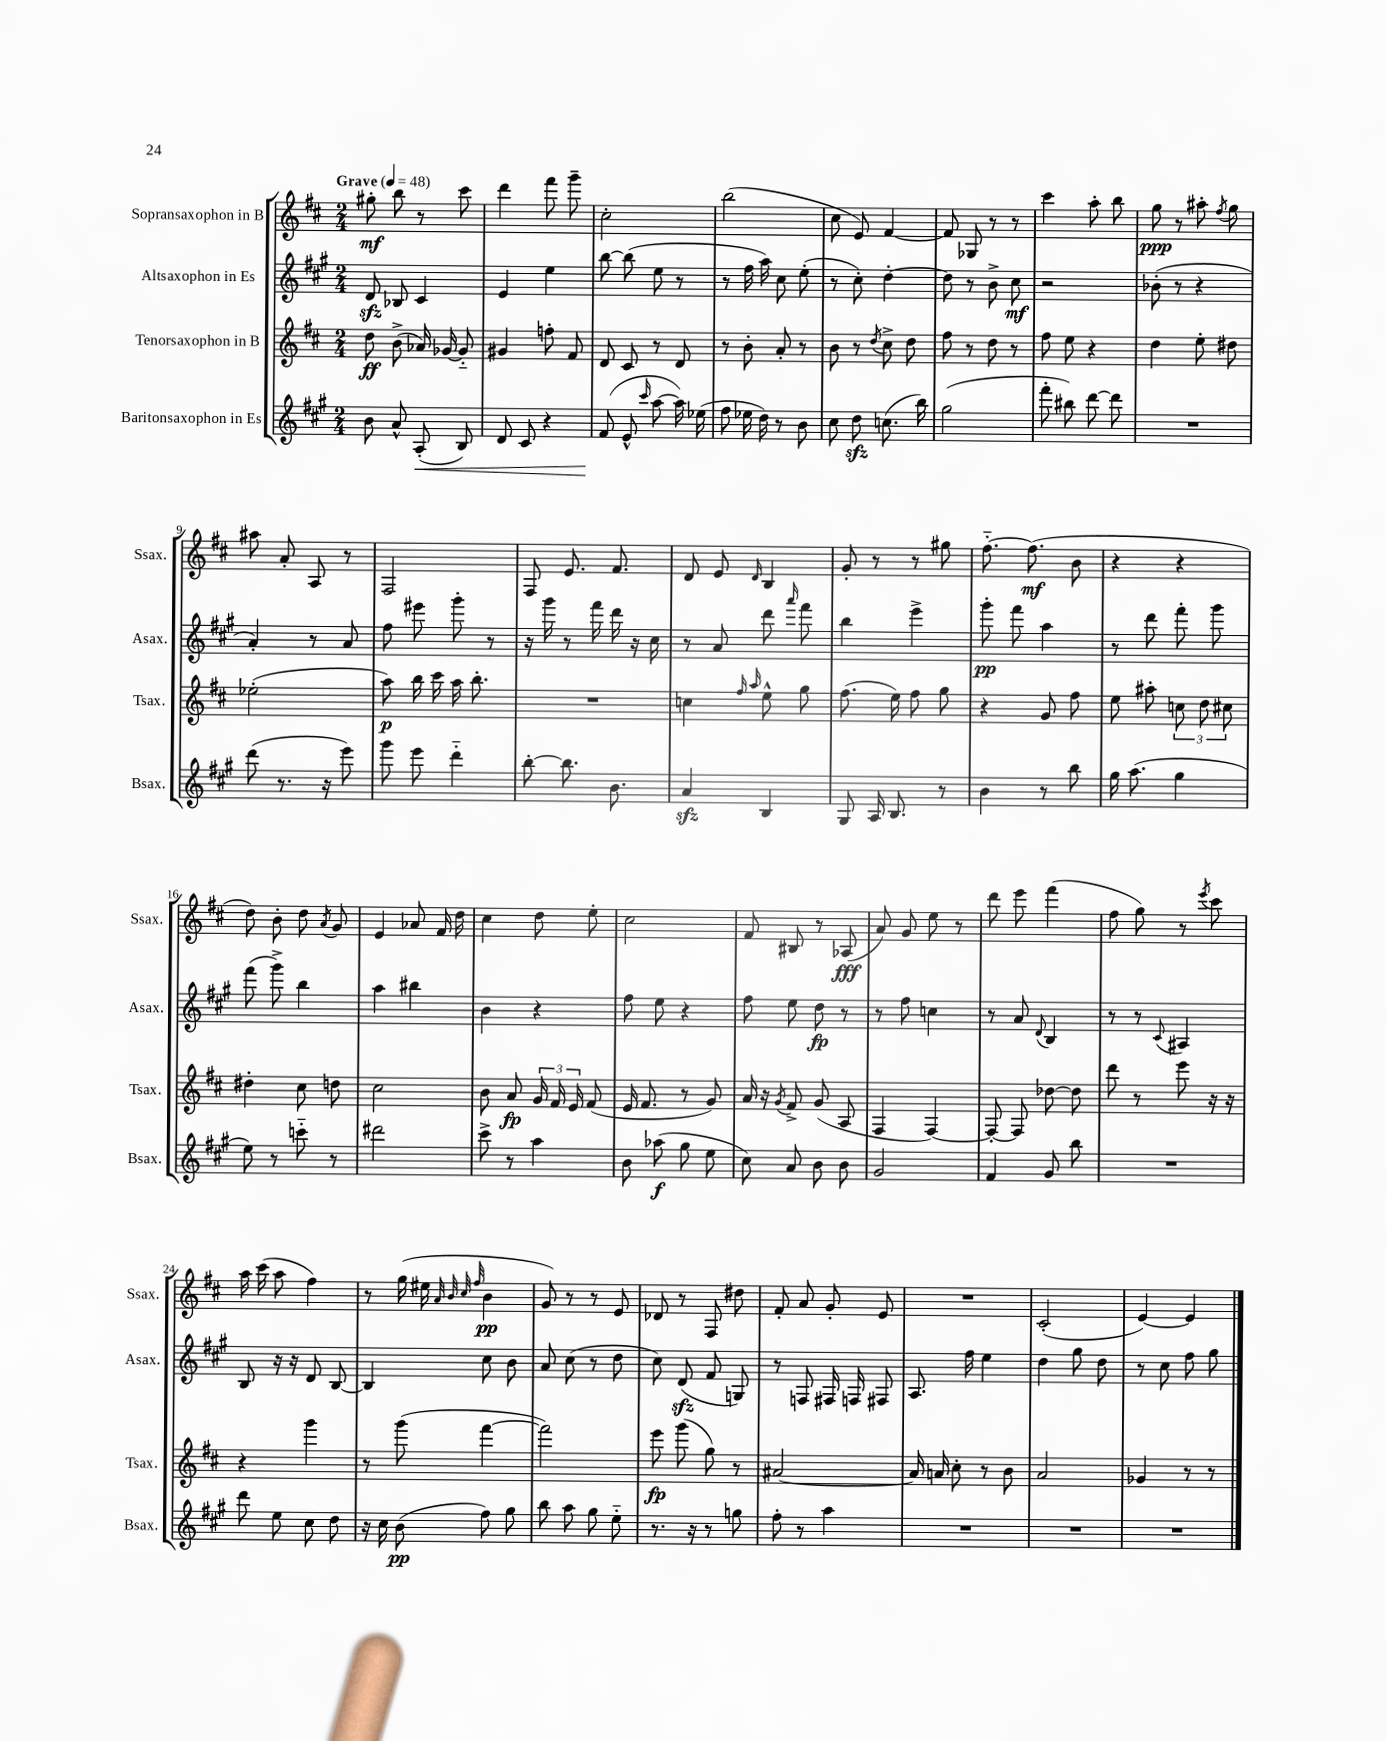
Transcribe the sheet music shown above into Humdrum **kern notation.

**kern	**dynam	**kern	**dynam	**kern	**dynam	**kern	**dynam
*part4	*part4	*part3	*part3	*part2	*part2	*part1	*part1
*staff4	*staff4	*staff3	*staff3	*staff2	*staff2	*staff1	*staff1
*I"Baritonsaxophon in Es	*	*I"Tenorsaxophon in B	*	*I"Altsaxophon in Es	*	*I"Sopransaxophon in B	*
*I'Bsax.	*	*I'Tsax.	*	*I'Asax.	*	*I'Ssax.	*
*clefG2	*	*clefG2	*	*clefG2	*	*clefG2	*
*k[f#c#g#]	*	*k[f#c#]	*	*k[f#c#g#]	*	*k[f#c#]	*
*M2/4	*	*M2/4	*	*M2/4	*	*M2/4	*
*MM48	*	*MM48	*	*MM48	*	*MM48	*
=1	=1	=1	=1	=1	=1	=1	=1
!	!	!	!	!	!	!LO:TX:a:B:t=Grave	!
8b\	.	8dd\	ff	8dzz/	.	8gg#X'\	mf
8a^^/	.	(8b^\	.	8B-X/	.	8bb\	.
!	!LO:HP:b	!	!	!	!	!	!
(8A'/	<	16a-X/)	.	4c#/	.	8r	.
.	.	[16g-X/	.	.	.	.	.
8B/)	.	8g-/]	.	.	.	8ccc#\	.
=2	=2	=2	=2	=2	=2	=2	=2
8d/	.	4g#X/	.	4e/	.	4ddd\	.
8c#/	.	.	.	.	.	.	.
4r	.	8ffn'\	.	4ee\	.	8fff#\	.
.	.	8f#/	.	.	.	8ggg~\	.
=3	=3	=3	=3	=3	=3	=3	=3
(8f#/	.	8d/	.	[8bb\	.	2cc#'\	.
8e^^/	[	8c#/	.	(8bb\]	.	.	.
16qqccc#/	.	.	.	.	.	.	.
[8aa\	.	8r	.	8ee\	.	.	.
16aa\])	.	8d/	.	8r	.	.	.
(16ee-X\	.	.	.	.	.	.	.
=4	=4	=4	=4	=4	=4	=4	=4
8ff#\	.	8r	.	8r	.	(2bb\	.
16ee-X\	.	8b'\	.	16ff#\	.	.	.
16dd\)	.	.	.	16aa\)	.	.	.
8r	.	8a'/	.	8cc#\	.	.	.
8b\	.	8r	.	(8ee'\	.	.	.
=5	=5	=5	=5	=5	=5	=5	=5
8cc#\	.	8b\	.	8r	.	8cc#\	.
8ddzz\	.	8r	.	8cc#'\)	.	8e/)	.
.	.	8qdd/	.	.	.	.	.
(8.ccn\	.	8cc#^\	.	[4dd'\	.	[4f#/	.
.	.	8dd\	.	.	.	.	.
16bb\)	.	.	.	.	.	.	.
=6	=6	=6	=6	=6	=6	=6	=6
(2gg#\	.	8ff#\	.	8dd\]	.	8f#/]	.
.	.	8r	.	8r	.	8G-X/	.
.	.	8dd\	.	8b^\	.	8r	.
.	.	8r	.	8cc#\	mf	8r	.
=7	=7	=7	=7	=7	=7	=7	=7
8fff#'\	.	8ff#\	.	2r	.	4ccc#\	.
8bb#X\)	.	8ee\	.	.	.	.	.
[8ddd\	.	4r	.	.	.	8aa'\	.
8ddd\]	.	.	.	.	.	8bb\	.
=8	=8	=8	=8	=8	=8	=8	=8
2r	.	4dd\	.	(8b-X'\	.	8gg\	ppp
.	.	.	.	8r	.	8r	.
.	.	8ee'\	.	4r	.	8aa#X'\	.
.	.	.	.	.	.	8qff#/	.
.	.	8dd#X\	.	.	.	8gg\	.
!!LO:LB:g=z
=9	=9	=9	=9	=9	=9	=9	=9
(8ddd\	.	(2ee-X'\	.	4a'/)	.	8aa#X\	.
8.r	.	.	.	.	.	8a'/	.
.	.	.	.	8r	.	8A/	.
16r	.	.	.	.	.	.	.
8eee\)	.	.	.	8a/	.	8r	.
=10	=10	=10	=10	=10	=10	=10	=10
8ggg#\	.	8aa\)	p	8ff#\	.	2F#/	.
8eee\	.	16bb\	.	8eee#X\	.	.	.
.	.	16ccc#\	.	.	.	.	.
4ddd\	.	16aa\	.	8ggg#'\	.	.	.
.	.	8.bb'\	.	.	.	.	.
.	.	.	.	8r	.	.	.
=11	=11	=11	=11	=11	=11	=11	=11
[8bb'\	.	2r	.	16r	.	8F#/	.
.	.	.	.	16ggg#\	.	.	.
8.bb\]	.	.	.	8r	.	8.e/	.
.	.	.	.	16fff#\	.	.	.
8.b\	.	.	.	16ddd\	.	8.f#/	.
.	.	.	.	16r	.	.	.
.	.	.	.	16cc#\	.	.	.
=12	=12	=12	=12	=12	=12	=12	=12
4azz/	.	4ccn\	.	8r	.	8d/	.
.	.	.	.	8a/	.	8e/	.
.	.	16qqff#/	.	.	.	.	.
.	.	16qqaa/	.	.	.	16qqd/	.
4B/	.	8ee^^\	.	8ddd\	.	4B/	.
.	.	.	.	16qqaaa/	.	.	.
.	.	8gg\	.	8fff#\	.	.	.
=13	=13	=13	=13	=13	=13	=13	=13
8G#/	.	(8.ff#\	.	4bb\	.	8g'/	.
16A/	.	.	.	.	.	8r	.
8.B/	.	16ee\)	.	.	.	.	.
.	.	8ff#\	.	4eee^\	.	8r	.
8r	.	8gg\	.	.	.	8gg#X\	.
=14	=14	=14	=14	=14	=14	=14	=14
4b\	.	4r	.	8ggg#'\	pp	[8.ff#\	.
.	.	.	.	8fff#\	.	.	.
.	.	.	.	.	.	(8.ff#\]	mf
8r	.	8g/	.	4aa\	.	.	.
8bb\	.	8ff#\	.	.	.	8b\	.
=15	=15	=15	=15	=15	=15	=15	=15
16gg#\	.	8ee\	.	8r	.	4r	.
(8.aa\	.	.	.	.	.	.	.
.	.	8aa#X'\	.	8ddd\	.	.	.
4gg#\	.	12ccn\	.	8fff#'\	.	4r	.
.	.	12dd\	.	.	.	.	.
.	.	.	.	8ggg#\	.	.	.
.	.	12cc#X\	.	.	.	.	.
!!LO:LB:g=z
=16	=16	=16	=16	=16	=16	=16	=16
8ee\)	.	4dd#X'\	.	(8fff#\	.	8dd\)	.
8r	.	.	.	8ggg#^\)	.	8b'\	.
8cccn\	.	8cc#\	.	4bb\	.	8dd\	.
.	.	.	.	.	.	8qa/	.
8r	.	8ddn\	.	.	.	8g/	.
=17	=17	=17	=17	=17	=17	=17	=17
2ddd#X\	.	2cc#\	.	4aa\	.	4e/	.
.	.	.	.	4bb#X\	.	8a-X/	.
.	.	.	.	.	.	16f#/	.
.	.	.	.	.	.	16dd\	.
=18	=18	=18	=18	=18	=18	=18	=18
8ccc#^\	.	8b\	.	4b\	.	4cc#\	.
8r	.	8a/	fp	.	.	.	.
4aa\	.	24g/	.	4r	.	8dd\	.
.	.	24f#/	.	.	.	.	.
.	.	24e/	.	.	.	.	.
.	.	(8f#/	.	.	.	8ee'\	.
=19	=19	=19	=19	=19	=19	=19	=19
8b\	.	16e/	.	8ff#\	.	2cc#\	.
.	.	8.f#/	.	.	.	.	.
(8aa-X\	f	.	.	8ee\	.	.	.
8gg#\	.	8r	.	4r	.	.	.
8ee\	.	8g/)	.	.	.	.	.
=20	=20	=20	=20	=20	=20	=20	=20
8cc#\)	.	16a/	.	8ff#\	.	8f#/	.
.	.	16r	.	.	.	.	.
.	.	8qg/	.	.	.	.	.
8a/	.	8f#^/	.	8ee\	.	8B#X/	.
8b\	.	(8g/	.	8dd\	fp	8r	.
8b\	.	8A/	.	8r	.	(8A-X/	fff
=21	=21	=21	=21	=21	=21	=21	=21
2g#/	.	4F#/	.	8r	.	8a/)	.
.	.	.	.	8ff#\	.	8g/	.
.	.	[4F#/)	.	4ccn\	.	8ee\	.
.	.	.	.	.	.	8r	.
=22	=22	=22	=22	=22	=22	=22	=22
4f#/	.	8F#'/_	.	8r	.	8ddd\	.
.	.	8F#/]	.	8a/	.	8eee\	.
.	.	.	.	8qqd/	.	.	.
8g#/	.	[8dd-X\	.	4B/	.	(4fff#\	.
8bb\	.	8dd-\]	.	.	.	.	.
=23	=23	=23	=23	=23	=23	=23	=23
2r	.	8ddd\	.	8r	.	8ff#\	.
.	.	8r	.	8r	.	8gg\)	.
.	.	.	.	8qqc#/	.	.	.
.	.	8eee\	.	4A#X/	.	8r	.
.	.	.	.	.	.	8qeee/	.
.	.	16r	.	.	.	8ccc#\	.
.	.	16r	.	.	.	.	.
!!LO:LB:g=z
=24	=24	=24	=24	=24	=24	=24	=24
8ddd\	.	4r	.	8B/	.	16aa\	.
.	.	.	.	.	.	(16ccc#\	.
8ee\	.	.	.	16r	.	8aa\	.
.	.	.	.	16r	.	.	.
8cc#\	.	4ggg\	.	8d/	.	4ff#\)	.
8dd\	.	.	.	[8B/	.	.	.
=25	=25	=25	=25	=25	=25	=25	=25
16r	.	8r	.	4B/]	.	8r	.
16cc#\	.	.	.	.	.	.	.
(8b\	pp	(8ggg\	.	.	.	(16gg\	.
.	.	.	.	.	.	16ee#X\	.
.	.	.	.	.	.	32qqa/	.
.	.	.	.	.	.	32qqb/	.
.	.	.	.	.	.	32qqcc#/	.
.	.	.	.	.	.	32qqff#/	.
8ff#\)	.	[4fff#\	.	8cc#\	.	4b\	pp
8gg#\	.	.	.	8b\	.	.	.
=26	=26	=26	=26	=26	=26	=26	=26
8bb\	.	2fff#\])	.	8a/	.	8g/)	.
8aa\	.	.	.	(8cc#\	.	8r	.
8gg#\	.	.	.	8r	.	8r	.
8ee\	.	.	.	8dd\	.	8e/	.
=27	=27	=27	=27	=27	=27	=27	=27
8.r	.	8eee\	fp	8cc#\)	.	8d-X/	.
.	.	(8ggg\	.	(8dzz/	.	8r	.
16r	.	.	.	.	.	.	.
8r	.	8gg\)	.	8f#/	.	8F#/	.
8ggn\	.	8r	.	8Gn/)	.	8dd#X\	.
=28	=28	=28	=28	=28	=28	=28	=28
8ff#'\	.	[2a#X/	.	8r	.	8f#'/	.
8r	.	.	.	8Fn/	.	8a/	.
4aa\	.	.	.	16F#X/	.	8g'/	.
.	.	.	.	16Fn/	.	.	.
.	.	.	.	8F#X/	.	8e/	.
=29	=29	=29	=29	=29	=29	=29	=29
2r	.	16a#/]	.	8.A/	.	2r	.
.	.	16an/	.	.	.	.	.
.	.	8cc#'\	.	.	.	.	.
.	.	.	.	16ff#\	.	.	.
.	.	8r	.	4ee\	.	.	.
.	.	8b\	.	.	.	.	.
=30	=30	=30	=30	=30	=30	=30	=30
2r	.	2a/	.	4dd\	.	(2c#'/	.
.	.	.	.	8gg#\	.	.	.
.	.	.	.	8dd\	.	.	.
=31	=31	=31	=31	=31	=31	=31	=31
2r	.	4g-X/	.	8r	.	[4e/)	.
.	.	.	.	8cc#\	.	.	.
.	.	8r	.	8ff#\	.	4e/]	.
.	.	8r	.	8gg#\	.	.	.
==	==	==	==	==	==	==	==
*-	*-	*-	*-	*-	*-	*-	*-
